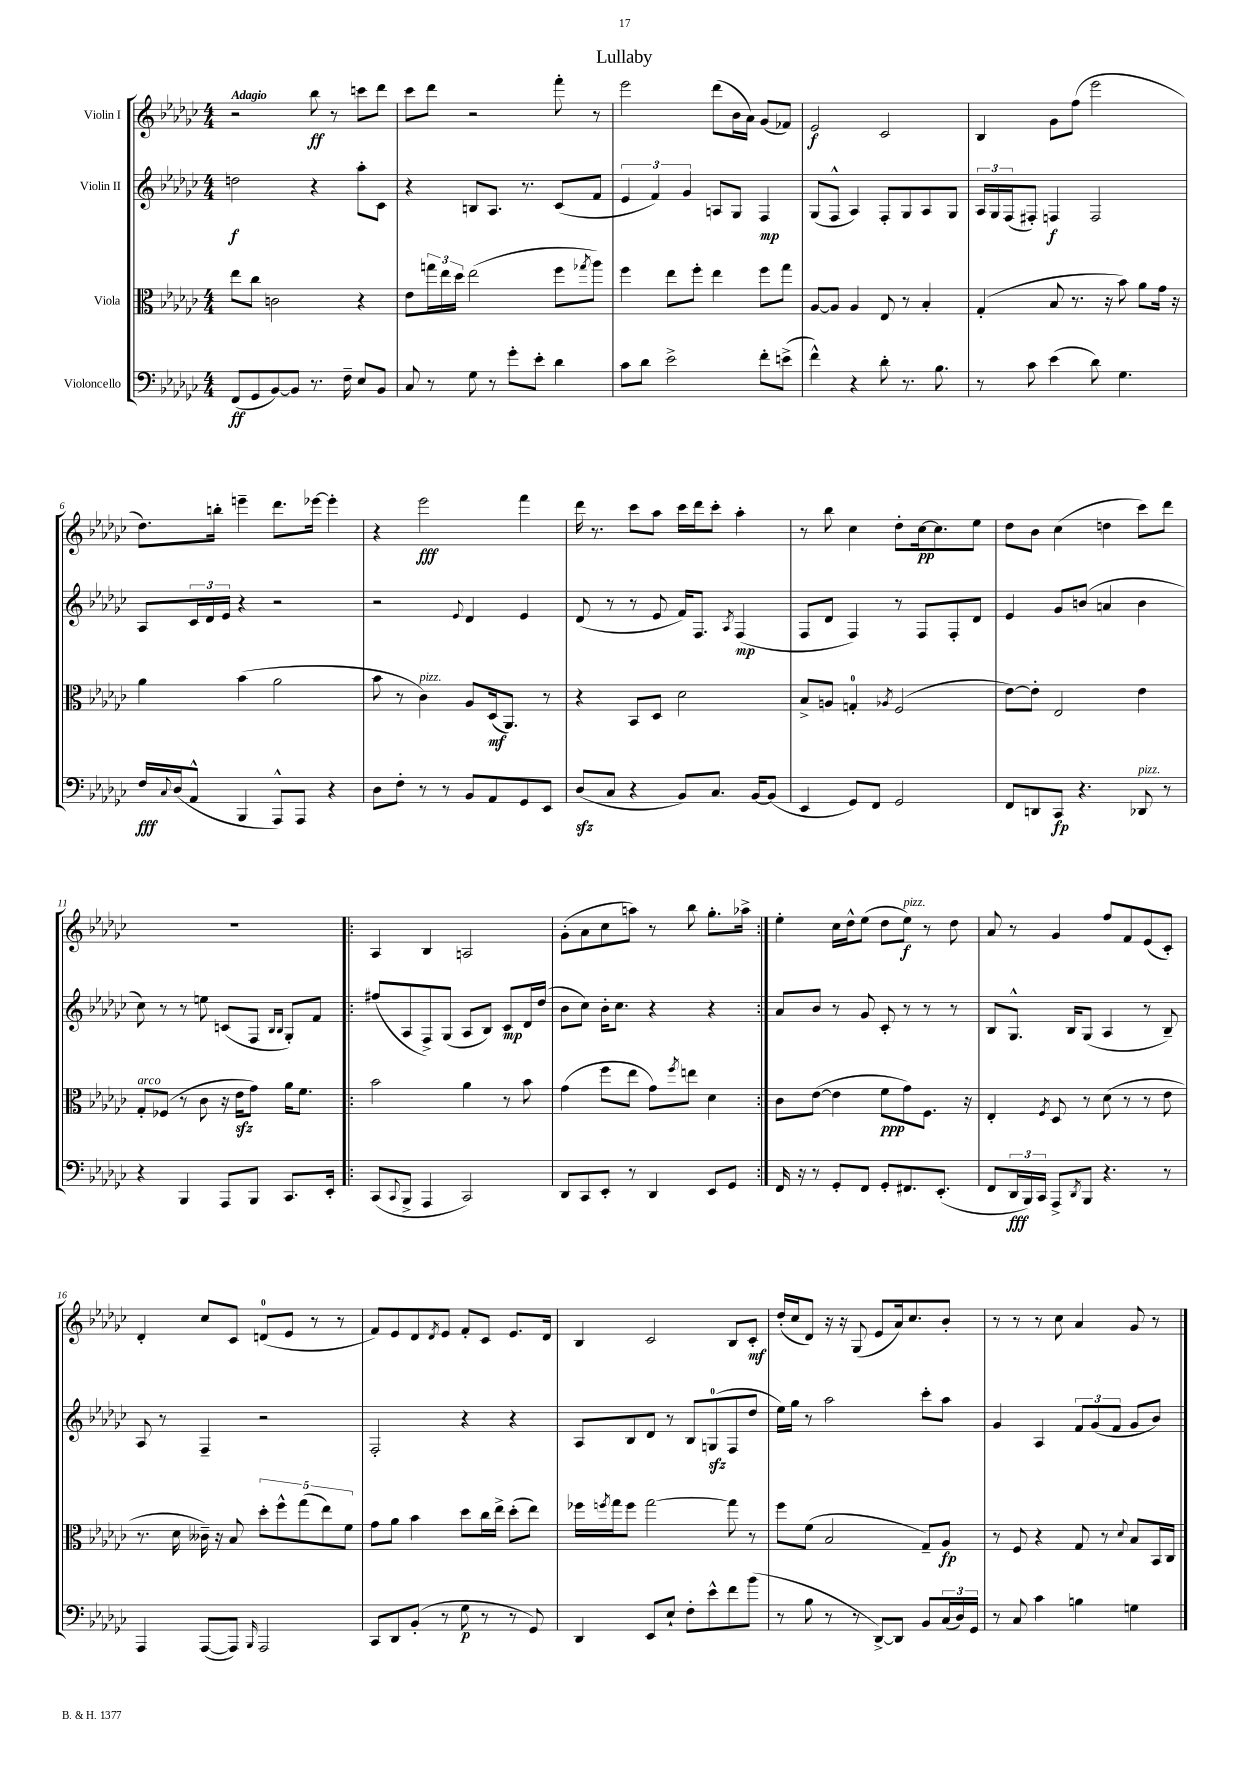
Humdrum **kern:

**kern	**kern	**kern	**kern
*staff4	*staff3	*staff2	*staff1
*clefF4	*clefC3	*clefG2	*clefG2
*k[b-e-a-d-g-c-]	*k[b-e-a-d-g-c-]	*k[b-e-a-d-g-c-]	*k[b-e-a-d-g-c-]
*M4/4	*M4/4	*M4/4	*M4/4
(8FF	8ee-	2dd	2r
8GG-	8cc-	.	.
[8BB-)	2c	.	.
8BB-]	.	.	.
8.r	.	4r	8bb-
.	.	.	8r
16F~	.	.	.
8E-	4r	8aa-'	8ccc
8BB-	.	8c-	8ddd-
=	=	=	=
8C-	8e-	4r	8ccc-
8r	24gg	.	8ddd-
.	24ee-	.	.
.	24dd-	.	.
8G-	(2ee-	8B	2r
8r	.	8.A-	.
8g-'	.	.	.
.	.	8.r	.
8e-'	.	.	.
4d-	8ff	(8c-	8fff'
.	8qgg-	.	.
.	8aa-)	8f	8r
=	=	=	=
8c-	4ff	6e-	2eee-
8d-	.	.	.
.	.	6f)	.
2e-^	8ee-	.	.
.	.	6g-	.
.	8ff'	.	.
.	4ee-	8A	(8ddd-
.	.	8G-	16b-
.	.	.	16a-)
8f'	8ff	4F	(8g-
(8e^	8gg-	.	8f-)
=	=	=	=
4f^^)	[8A-	(8G-	2e-
.	8A-]	8F^^	.
4r	4A-	4A-)	.
8d-'	8E-	8F'	2c-
8.r	8r	8G-	.
.	4B-'	8A-	.
8.B-	.	.	.
.	.	8G-	.
=	=	=	=
8r	(4G-'	24A-	4B-
.	.	24G-	.
.	.	(24F	.
8c-	.	8F#')	.
(4e-	8B-	4F	8g-
.	8.r	.	(8ff
8d-)	.	2F	2eee-
.	16r	.	.
4.G-	8b-)	.	.
.	8a-	.	.
.	16g-	.	.
.	16r	.	.
=	=	=	=
16F	4a-	8A-	8.dd-)
8qqC-	.	.	.
(16D-	.	.	.
8AA-^^	.	24c-	.
.	.	24d-	.
.	.	.	16bb'
.	.	24e-	.
4BBB-	(4b-	4r	4eee~
8AAA-^^)	2a-	2r	8.ddd-
8AAA-	.	.	.
.	.	.	[16eee-
4r	.	.	4eee-']
=	=	=	=
8D-	8b-	2r	4r
8F'	8r	.	.
8r	4c-)	.	2eee-
8r	.	.	.
.	.	8qqe-	.
8BB-	8A-	4d-	.
8AA-	(16D-	.	.
.	8.AA-)	.	.
8GG-	.	4e-	4fff
8EE-	8r	.	.
=	=	=	=
(8D-	4r	(8d-	16ddd-
.	.	.	8.r
8C-	.	8r	.
4r	8BB-	8r	8ccc-
.	8D-	8e-	8aa-
8BB-)	2d-	16f)	16ccc-
.	.	8.F	16ddd-
8.C-	.	.	8ccc-'
.	.	8qA-	.
.	.	(4F	4aa-'
[16BB-	.	.	.
(8BB-]	.	.	.
=	=	=	=
4EE-	8B-^	8F	8r
.	8A	8d-	8bb-
8GG-)	4G'	4F)	4cc-
8FF	.	.	.
.	8qA-	.	.
2GG-	(2F	8r	8dd-'
.	.	8F	[16cc-
.	.	.	8.cc-]
.	.	8F'	.
.	.	8d-	8ee-
=	=	=	=
8FF	[8e-)	4e-	8dd-
8DD	8e-']	.	8b-
8CC-	2E-	8g-	(4cc-
4.r	.	(8b	.
.	.	4a	4dd
8DD-	4e-	4b	8ccc-)
8r	.	.	8ddd-
=	=	=	=
4r	8G-'	8cc-)	1r
.	(8F-	8r	.
4BBB-	8r	8r	.
.	8c-	8ee	.
8AAA-	16r	(8c	.
.	16e-	.	.
8BBB-	8g-)	8F	.
.	.	16qqB-	.
.	.	16qqB-	.
8.CC-	16a-	8G-')	.
.	8.f	.	.
.	.	8f	.
16EE-'	.	.	.
=!|:	=!|:	=!|:	=!|:
(8CC-	2b-	(8ff#	4A-
8qqCC-	.	.	.
8BBB-^	.	8A-	.
4AAA-	.	8F^)	4B-
.	.	(8G-	.
2CC-)	4a-	8A-	2A
.	.	8B-)	.
.	8r	8c-	.
.	8b-	16d-	.
.	.	(16dd-	.
=	=	=	=
8DD-	(4g-	8b-	(8g-'
8CC-	.	8cc-)	8a-
8EE-'	8ff	16b-'	8cc-
.	.	8.cc-	.
8r	8ee-	.	8aa)
4DD-	8g-)	4r	8r
.	8qff	.	.
.	8ee	.	8bb-
8EE-	4d-	4r	8.gg-'
8GG-	.	.	.
.	.	.	16aa-^
=:|!	=:|!	=:|!	=:|!
16FF	8c-	8a-	4ee-'
16r	.	.	.
8r	([8e-	8b-	.
8GG-'	4e-]	8r	16cc-
.	.	.	16dd-^^
8FF	.	8g-	(8ee-
8GG-'	8f	8c-'	8dd-
8.FF#	8g-)	8r	8ee-)
.	8.F	8r	8r
(8.EE-'	.	.	.
.	.	8r	8dd-
.	16r	.	.
=	=	=	=
8FF	4E-'	8B-	8a-
24DD-	.	8.G-^^	8r
24BBB-)	.	.	.
24CC-	.	.	.
.	8qF	.	.
8AAA-^	8D-	.	4g-
.	.	16B-	.
8qDD-	.	.	.
8BBB-	8r	(8G-	.
4.r	(8d-	4A-	8ff
.	8r	.	8f
.	8r	8r	(8e-
8r	8e-	8B-~)	8c-')
=	=	=	=
4AAA-	8.r	8A-	4d-'
.	.	8r	.
.	16d-	.	.
([8AAA-	16c--~)	4F~	8cc-
.	16r	.	.
8AAA-])	8B-	.	8c-
16qqBBB-	.	.	.
2AAA-	10dd-'	2r	(8d
.	10ff^^	.	.
.	.	.	8e-
.	(10gg-	.	.
.	.	.	8r
.	10ee-)	.	.
.	.	.	8r
.	10f	.	.
=	=	=	=
8CC-	8g-	2F'	8f)
8DD-	8a-	.	8e-
(8BB-'	4b-	.	8d-
.	.	.	8qd-
8r	.	.	8e-
8G-	8dd-	4r	8f'
8r	16cc-	.	8c-
.	16ee-^	.	.
8r	(8dd-'	4r	8.e-
8GG-)	8ee-)	.	.
.	.	.	16d-
=	=	=	=
4DD-	16ff-	8A-	4B-
.	8qff	.	.
.	16gg-	.	.
.	8ff	8B-	.
8EE-	[2gg-	8d-	2c-
8E-`	.	8r	.
8F'	.	8B-	.
8e-^^	.	(8G	.
8f	8gg-]	8F	8B-
(8b-	8r	8dd-	8c-'
=	=	=	=
8r	8ff	16ee-)	(16dd-'
.	.	16gg-	16cc-
8B-	(8f	8r	8d-)
8r	2B-	2aa-	16r
.	.	.	16r
8r	.	.	(8G-
[8DD-^)	.	.	8e-
8DD-]	.	.	16a-)
.	.	.	8.cc-
8BB-	8G-~)	8ccc-'	.
(24C-	8A-	8aa-	8b-'
24D-)	.	.	.
24GG-	.	.	.
=	=	=	=
8r	8r	4g-	8r
8C-	8F	.	8r
4c-	4r	4A-	8r
.	.	.	8cc-
4B	8G-	12f	4a-
.	.	(12g-	.
.	8r	.	.
.	.	12f	.
.	8qqd-	.	.
4G	8B-	8g-	8g-
.	16BB-	8b-)	8r
.	16C-	.	.
==	==	==	==
*-	*-	*-	*-
